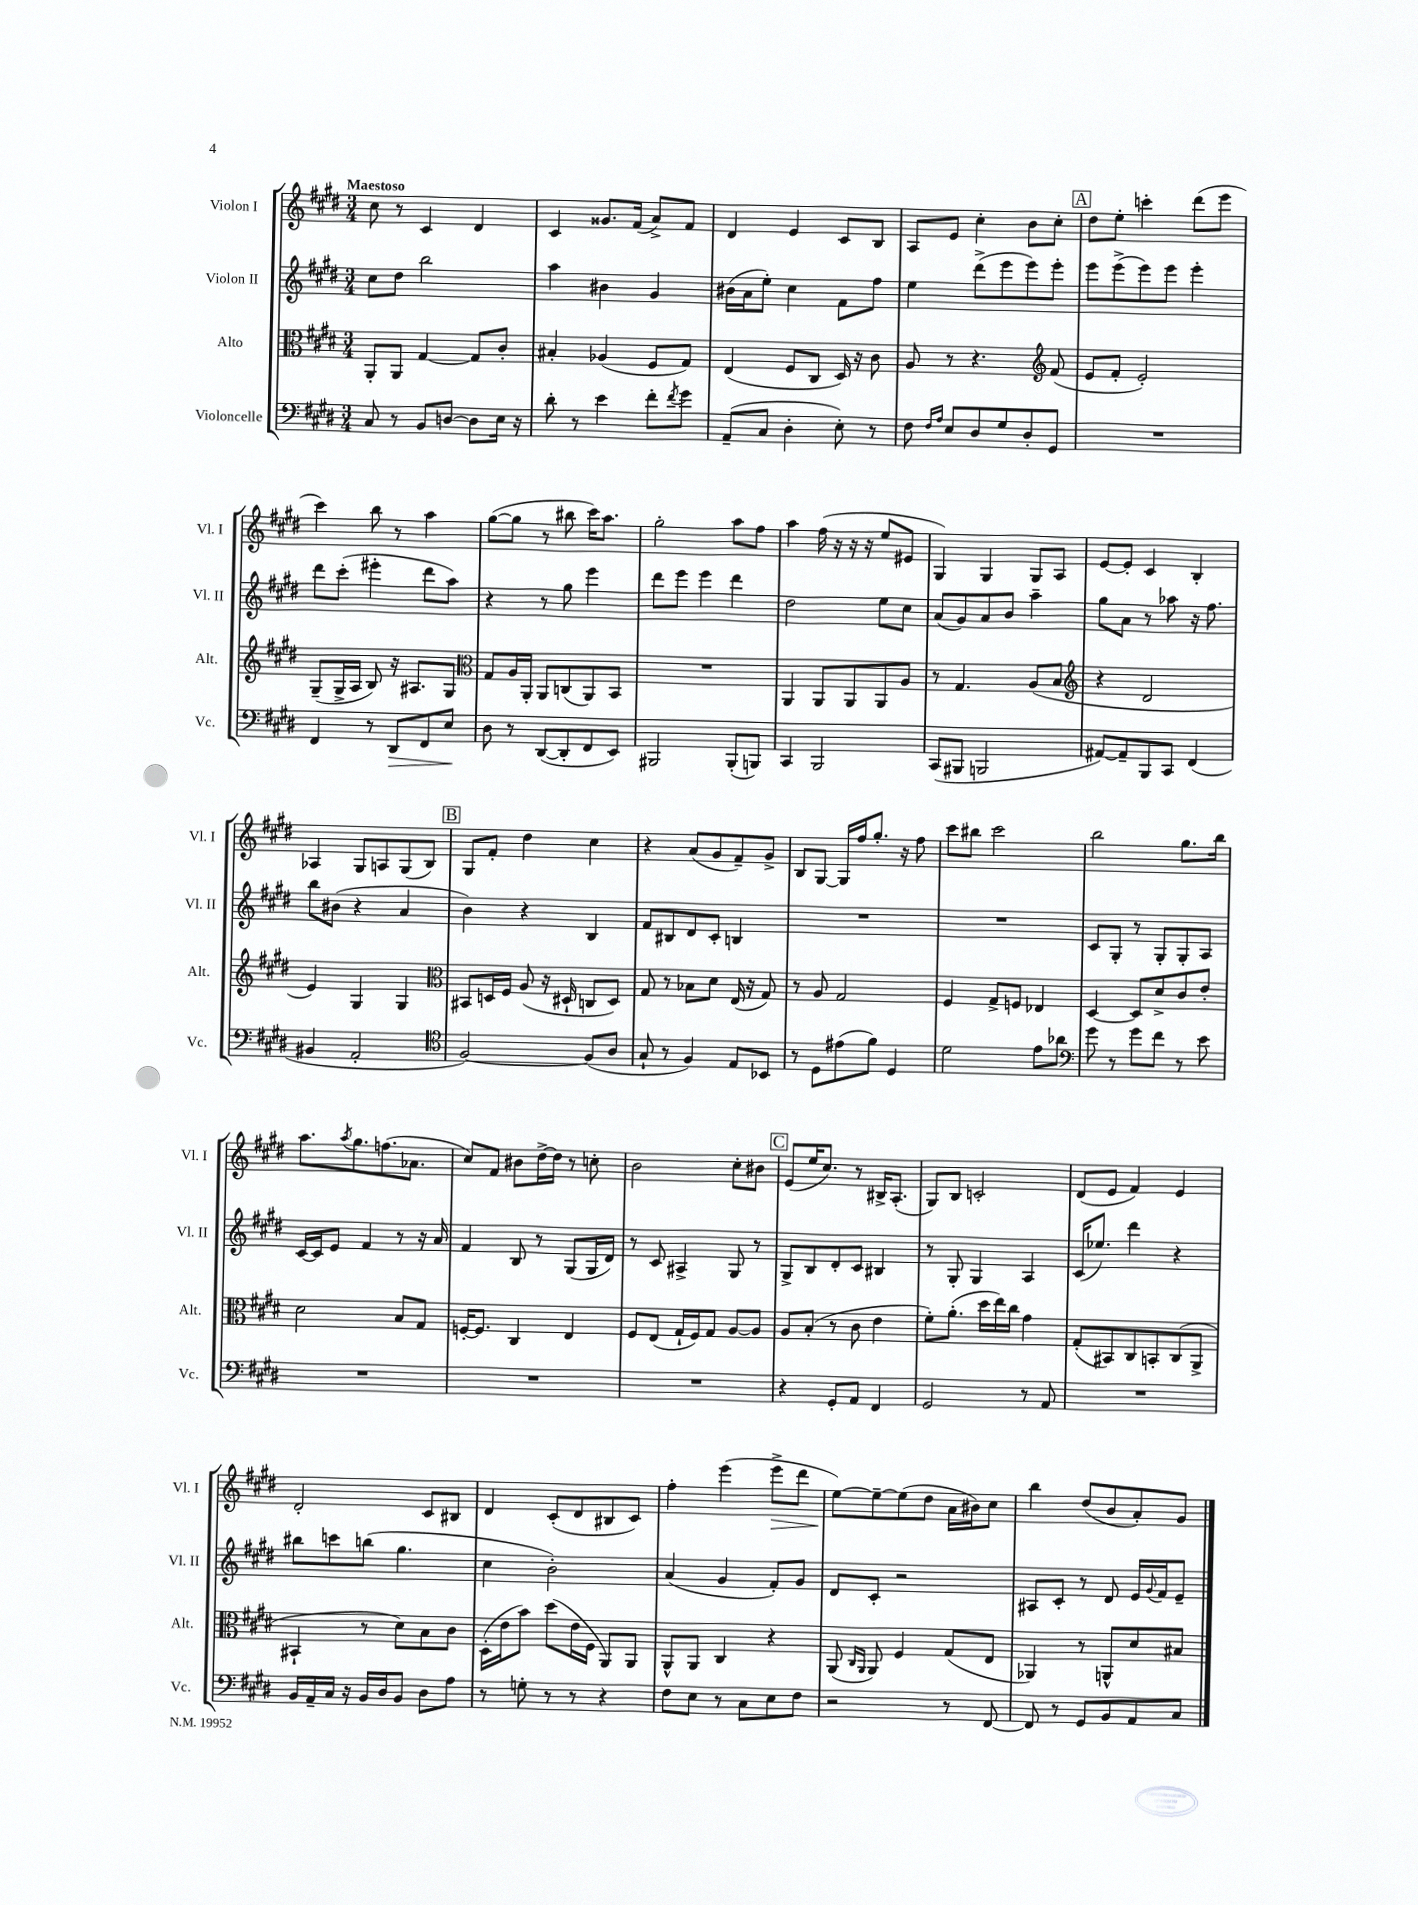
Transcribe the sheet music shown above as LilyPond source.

<<
\new StaffGroup <<
\new Staff = "s0" \with { instrumentName = "Violon I" shortInstrumentName = "Vl. I" } {
    \clef treble \key e \major \numericTimeSignature \time 3/4 \tempo "Maestoso"
    cis''8 r8 cis'4 dis'4 |
    cis'4 gisis'8. fis'16( a'8->) fis'8 |
    dis'4 e'4 cis'8 b8 |
    a8 e'8 cis''4-. b'8 cis''8-. |
    \mark \markup { \box "A" } dis''8 e''8-. c'''4-. dis'''8( e'''8 |
    cis'''4) b''8 r8 a''4 |
    gis''8~( gis''8 r8 bis''8 cis'''16) a''8. |
    gis''2-. a''8 fis''8 |
    a''4 fis''16( r16 r16 r16 e''8 eis'8 |
    gis4) gis4 gis8 a8 |
    e'8~ e'8-. cis'4 b4-. |
    aes4 gis8 a8 gis8( b8) |
    \mark \markup { \box "B" } gis8 fis'8-. dis''4 cis''4 |
    r4 a'8( gis'8 fis'8--) gis'8-> |
    b8 gis8~ gis16 fis''16 gis''8.-. r16 fis''8 |
    cis'''8 bis''8 cis'''2 |
    b''2 gis''8. b''16 |
    a''8. \acciaccatura { a''8 } gis''8. f''8.( aes'8. |
    cis''8) fis'8 bis'8 dis''16~-> dis''16 r8 c''8-. |
    b'2 cis''8-. bis'8 |
    \mark \markup { \box "C" } e'8( e''16 cis''8.) r8 bis16-> a8.-.( |
    gis8) b8 c'2-. |
    dis'8( e'8 fis'4) e'4 |
    dis'2-. cis'8 bis8 |
    dis'4 cis'8-.( dis'8 bis8 cis'8) |
    fis''4-. e'''4( e'''8->\> dis'''8 |
    e''8~\!) e''8~-- e''8( dis''8 a'16 bis'16) cis''8 |
    b''4 dis''8( b'8 a'8-.) gis'8 \bar "|." |
}
\new Staff = "s1" \with { instrumentName = "Violon II" shortInstrumentName = "Vl. II" } {
    \clef treble \key e \major \numericTimeSignature \time 3/4
    cis''8 dis''8 b''2 |
    a''4 bis'4 gis'4 |
    bis'16( a'16 e''8-.) cis''4 fis'8 fis''8 |
    e''4 dis'''8->( e'''8 e'''8) e'''8-. |
    \mark \markup { \box "A" } e'''8 e'''8->( e'''8) e'''8 e'''4-. |
    dis'''8 cis'''8-.( eis'''4-. dis'''8 a''8) |
    r4 r8 gis''8 e'''4 |
    dis'''8 e'''8 e'''4 dis'''4 |
    dis''2 e''8 cis''8 |
    a'8( gis'8) a'8 b'8 a''4-- |
    gis''8 a'8 r8 aes''8 r16 fis''8. |
    b''8 bis'8( r4 a'4 |
    \mark \markup { \box "B" } b'4) r4 b4 |
    fis'8 bis8 dis'8 cis'8-. b4 |
    R2. |
    R2. |
    cis'8 gis8-. r8 gis8-. gis8-. a8 |
    cis'16~ cis'16 e'8 fis'4 r8 r16 a'16 |
    fis'4 b8 r8 gis8( gis16 dis'16) |
    r8 cis'8 ais4-> gis8 r8 |
    \mark \markup { \box "C" } gis8-> b8 dis'8-. cis'8 bis4 |
    r8 gis8-. gis4 a4 |
    cis'16( ees''8.) dis'''4 r4 |
    bis''8 c'''8 b''8( gis''4. |
    cis''4 b'2-.) |
    a'4( gis'4 fis'8-.) gis'8 |
    dis'8 cis'8-. r2 |
    ais8 cis'8-. r8 dis'8 e'16 \appoggiatura { gis'8 } fis'16 e'8-- \bar "|." |
}
\new Staff = "s2" \with { instrumentName = "Alto" shortInstrumentName = "Alt." } {
    \clef alto \key e \major \numericTimeSignature \time 3/4
    a,8-. a,8 gis4~ gis8 cis'8-. |
    bis4-. aes4( fis8 gis8) |
    e4( fis8 cis8 dis16) r16 cis'8 |
    a8 r8 r4. \clef treble fis'8( |
    \mark \markup { \box "A" } e'8 fis'8-. e'2-.) |
    gis8--( gis16-> a16 b8) r16 ais8. gis8 |
    \clef alto gis8 a16 a,16-. a,8 c8( a,8) b,8 |
    R2. |
    a,4 a,8 a,8 a,8 a8 |
    r8 gis4. a8( b8 |
    \clef treble r4 dis'2 |
    e'4) gis4 gis4 |
    \mark \markup { \box "B" } \clef alto bis,8 d16 fis16 a8( r16 dis16-! c8 dis8) |
    gis8 r8 bes8 dis'8 e16( r16 gis8) |
    r8 a8 gis2 |
    fis4 gis8-> f8 ees4 |
    dis4~ dis8 dis'8-> cis'8 e'8-. |
    dis'2 b8 gis8 |
    f16~-. f8. cis4 e4 |
    fis8 e8( gis16-! fis16) gis8 a8~ a8 |
    \mark \markup { \box "C" } a8 b8-.( r8 cis'8 e'4 |
    fis'8-.) a'8.-.( dis''16 e''16) cis''16 gis'4 |
    gis8-.( bis,8) cis8 b,8-. cis8( a,8-> |
    bis,4-! r8 dis'8) b8 cis'8 |
    dis16-.( e'16 b'8) dis''8( e'16 fis16 a,8) a,8 |
    a,8-^ a,8 cis4 r4 |
    a,8( \grace { cis16 a,16 } a,8) fis4 gis8( e8 |
    aes,4) r8 a,8-^ dis'8 bis8 \bar "|." |
}
\new Staff = "s3" \with { instrumentName = "Violoncelle" shortInstrumentName = "Vc." } {
    \clef bass \key e \major \numericTimeSignature \time 3/4
    cis8 r8 b,8 d8~ d8 e16 r16 |
    dis'8-. r8 e'4 fis'8-. \acciaccatura { fis'8 } gis'8 |
    a,8--( cis8 dis4-. e8-.) r8 |
    fis8 \grace { fis16 a16 } e8 dis8 gis8 dis8-. gis,8 |
    \mark \markup { \box "A" } R2. |
    fis,4 r8 dis,8\> fis,8 e8\! |
    dis8 r8 dis,8~( dis,8-. fis,8 e,8) |
    bis,,2 bis,,8-.( b,,8) |
    cis,4 b,,2 |
    cis,8( bis,,8 b,,2 |
    ais,8~) ais,8-- b,,8 cis,8 fis,4( |
    bis,4 a,2-. |
    \mark \markup { \box "B" } \clef tenor fis2~) fis8( a8 |
    gis8-! r8 fis4) e8 bes,8 |
    r8 dis8 eis'8( fis'8) dis4 |
    dis'2 e'8 aes'8 |
    \clef bass gis'8 r8 gis'8 fis'8 r8 e'8 |
    R2. |
    R2. |
    R2. |
    \mark \markup { \box "C" } r4 gis,8-. a,8 fis,4 |
    gis,2 r8 a,8 |
    R2. |
    b,16 a,16-- cis16 r16 b,16 dis16 b,8 dis8 a8 |
    r8 g8-. r8 r8 r4 |
    fis8 e8 r8 cis8 e8 fis8 |
    r2 r8 fis,8~ |
    fis,8 r8 gis,8 b,8 a,8 cis8 \bar "|." |
}
>>
>>
\layout { \context { \Score \remove "Bar_number_engraver" } }
